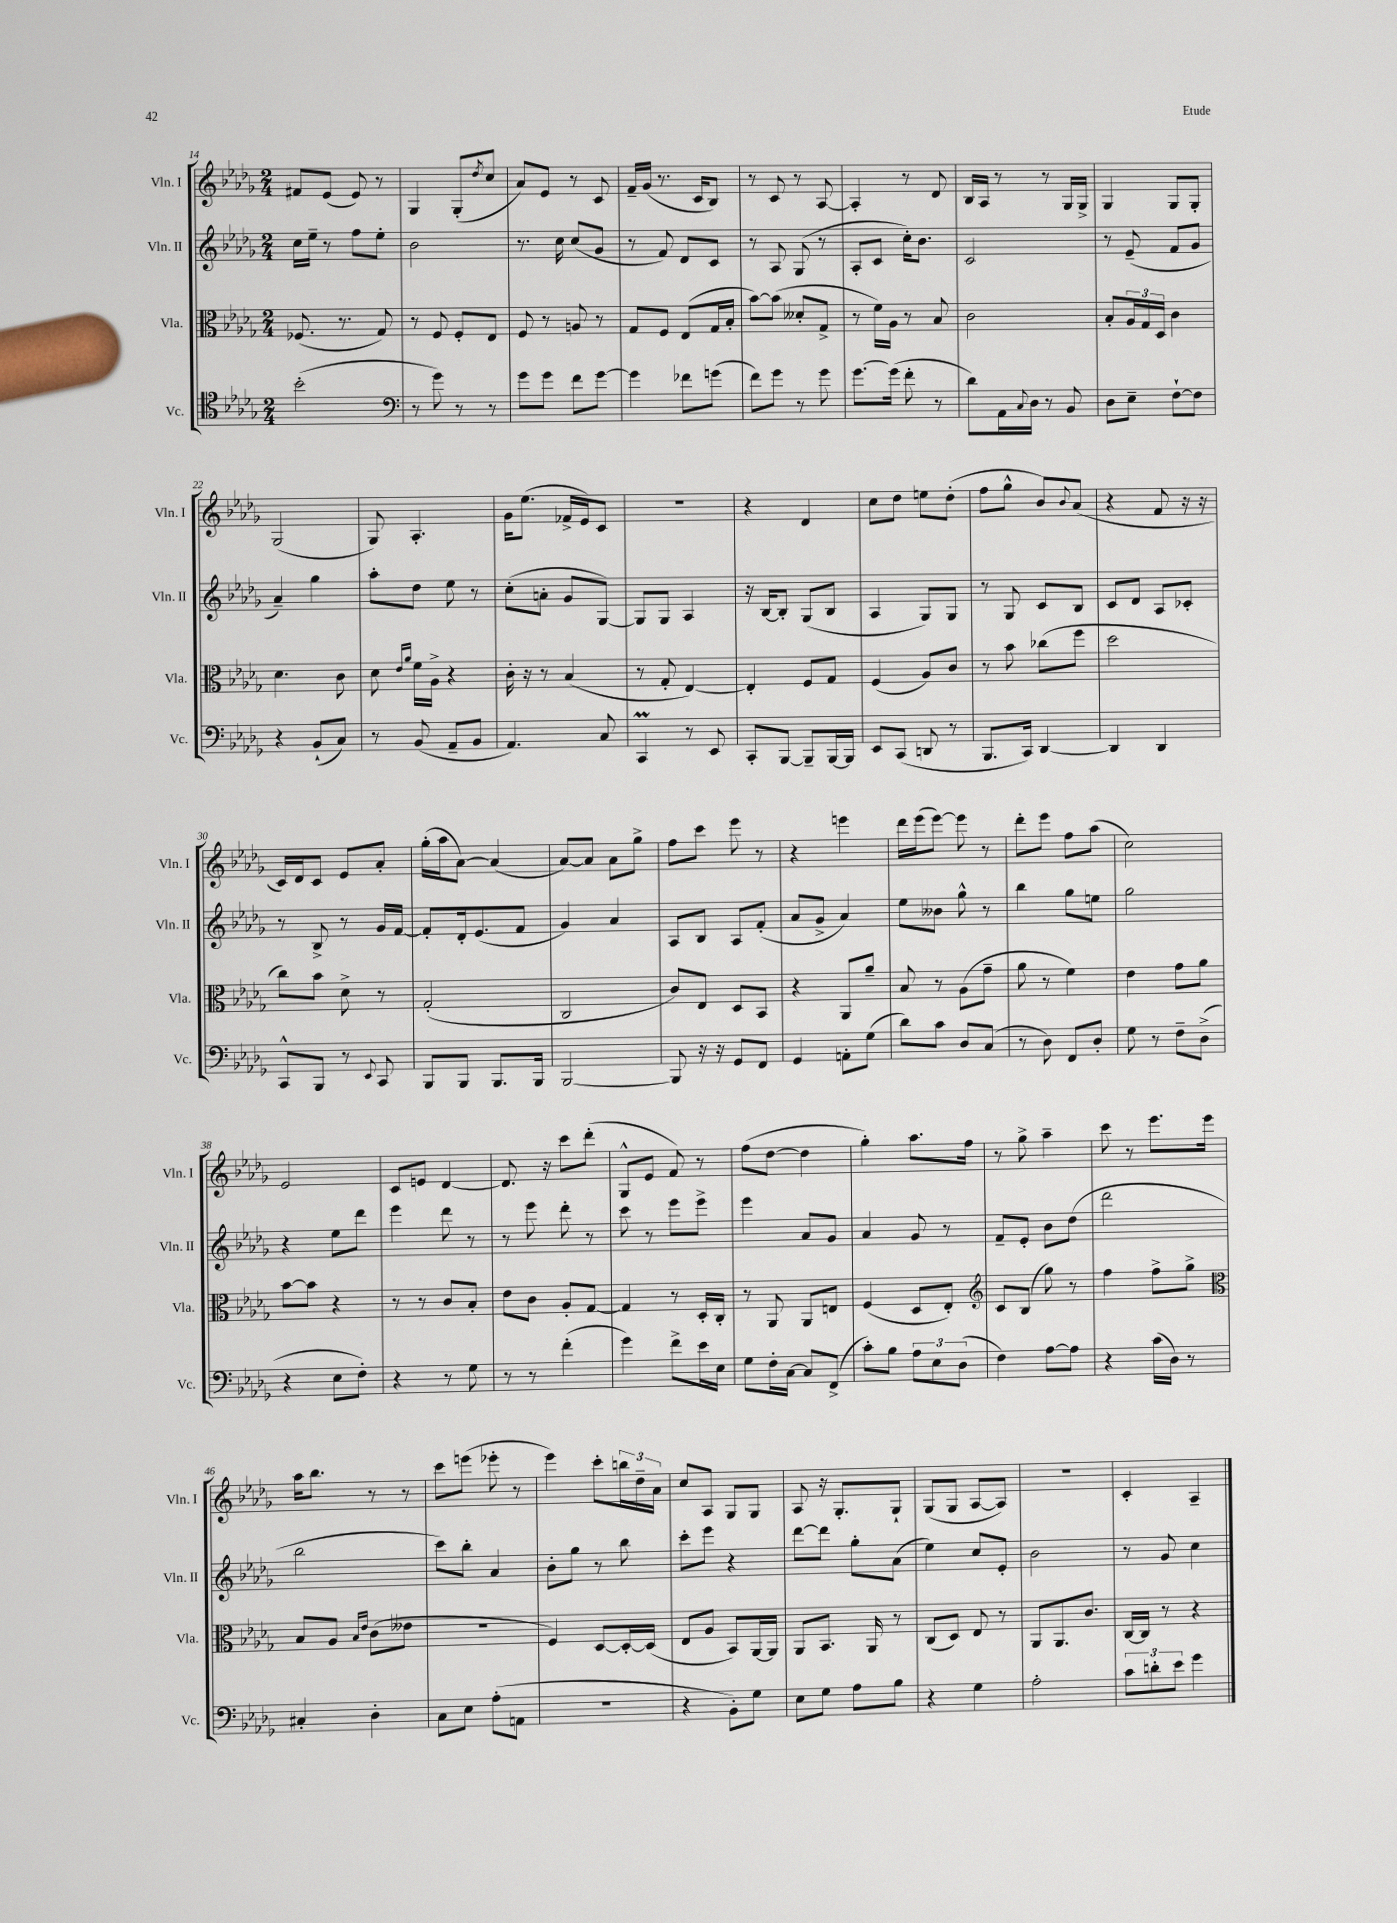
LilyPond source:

<<
\new StaffGroup <<
\new Staff = "s0" \with { instrumentName = "Vln. I" shortInstrumentName = "Vln. I" } {
    \clef treble \key des \major \numericTimeSignature \time 2/4
    fis'8 ees'8( ees'8) r8 |
    ges4 ges8-.( \acciaccatura { des''8 } c''8 |
    aes'8) ees'8 r8 c'8 |
    f'16-- ges'16( r8. c'16 bes8) |
    r8 c'8 r8 aes8~ |
    aes4-. r8 des'8 |
    bes16 aes16 r8 r8 ges16 ges16-> |
    ges4 ges8 ges8-. |
    ges2( |
    ges8) aes4.-. |
    ges'16 ees''8.( fes'16-> ees'16) c'8 |
    R2 |
    r4 des'4 |
    c''8 des''8 e''8 des''8-.( |
    f''8 ges''8-^ bes'8) \appoggiatura { bes'8 } aes'8( |
    r4 f'8 r16 r16 |
    c'16) des'16 c'8 ees'8 aes'8-. |
    ges''16-.( aes''16 aes'8~) aes'4( |
    aes'8~) aes'8 aes'8 ges''8-> |
    f''8 c'''8 ees'''8 r8 |
    r4 e'''4 |
    des'''16 ees'''16( ees'''8~) ees'''8 r8 |
    des'''8-. ees'''8 f''8 aes''8( |
    c''2) |
    ees'2 |
    c'8 e'8 des'4~ |
    des'8. r16 c'''8 des'''8-.( |
    ges8-^ ees'8 f'8) r8 |
    f''8( des''8~ des''4 |
    ges''4-.) aes''8. f''16 |
    r8 ges''8-> aes''4-- |
    c'''8 r8 ees'''8. ees'''16 |
    aes''16 bes''8. r8 r8 |
    c'''8 e'''8( ees'''8-. r8 |
    ees'''4) c'''8-. \tuplet 3/2 { b''16 des''16-- aes'16 } |
    c''8 aes8 ges8 ges8 |
    aes8 r16 ges8.-. ges8-! |
    ges8( ges8 aes8~ aes8) |
    R2 |
    c'4-. aes4-- \bar "|." |
}
\new Staff = "s1" \with { instrumentName = "Vln. II" shortInstrumentName = "Vln. II" } {
    \clef treble \key des \major \numericTimeSignature \time 2/4
    c''16 ees''16-- r8 f''8 ees''8-. |
    bes'2 |
    r8. c''16 c''8( ges'8 |
    r8 f'8) des'8 c'8 |
    r8 aes8 ges8( r8 |
    aes8-. c'8 c''16-.) bes'8. |
    c'2 |
    r8 ees'8--( f'8 ges'8 |
    aes'4--) ges''4 |
    aes''8-. des''8 ees''8 r8 |
    c''8-.( a'8-. ges'8 ges8~) |
    ges8 ges8 aes4 |
    r16 bes16~ bes8-. ges8( bes8 |
    aes4 ges8) ges8 |
    r8 ges8 c'8 bes8 |
    c'8 des'8 aes8 ces'8-. |
    r8 bes8-> r8 ges'16 f'16~ |
    f'8-. des'16-. ees'8.( f'8 |
    ges'4) aes'4 |
    aes8 bes8 aes8 f'8-.( |
    aes'8 ges'8-> aes'4) |
    ees''8 beses'8 ges''8-^ r8 |
    bes''4 ges''8 e''8 |
    ges''2 |
    r4 ees''8 des'''8 |
    ees'''4 des'''8 r8 |
    r8 ees'''8 des'''8-. r8 |
    c'''8 r8 ees'''8 ees'''8-> |
    ees'''4 aes'8 ges'8 |
    aes'4 ges'8 r8 |
    f'8-- ees'8-. bes'8 des''8( |
    des'''2 |
    bes''2 |
    c'''8) bes''8-. aes'4 |
    bes'8-. ges''8 r8 bes''8 |
    c'''8-. ees'''8 r4 |
    des'''8~ des'''8 ges''8-. aes'8( |
    ees''4) c''8 ees'8-. |
    bes'2 |
    r8 ges'8 c''4 \bar "|." |
}
\new Staff = "s2" \with { instrumentName = "Vla." shortInstrumentName = "Vla." } {
    \clef alto \key des \major \numericTimeSignature \time 2/4
    fes8.( r8. ges8) |
    r8 f8 f8-. ees8 |
    f8 r8 a8 r8 |
    ges8 f8 ees8( ges16 bes16-. |
    bes'8~) bes'8( deses'8-. ges8-> |
    r8 f'16) aes16 r8 bes8 |
    c'2 |
    bes8-. \tuplet 3/2 { aes16 ges16 des16 } c'4 |
    des'4. c'8 |
    des'8 \grace { ees'16 aes'16 } f'16 aes16-> r4 |
    c'16-. r16 r8 bes4( |
    r8 ges8-. ees4~) |
    ees4-. f8 ges8 |
    f4( aes8) c'8 |
    r8 bes'8 ces''8( f''8 |
    des''2 |
    c''8) bes'8 des'8-> r8 |
    ges2-.( |
    c2 |
    c'8) ees8 des8 bes,8 |
    r4 aes,8 aes'8-- |
    bes8 r8 aes8( ges'8-- |
    aes'8 r8 f'4) |
    ees'4 ges'8 aes'8 |
    bes'8~ bes'8 r4 |
    r8 r8 c'8 bes8-. |
    ees'8 c'8 aes8-. ges8~ |
    ges4 r8 des16-. c16-. |
    r8 aes,8 aes,8 e8 |
    f4( des8 ees8-.) |
    \clef treble c'8 bes8( ges''8) r8 |
    f''4 f''8-> ges''8-> |
    \clef alto bes8 aes8 \grace { bes16 ees'16 } c'8( eeses'8 |
    R2 |
    f4) des8~ des16~-. des16( |
    ees8 aes8 bes,8) aes,16~ aes,16 |
    aes,8 bes,8. aes,16 r8 |
    c8( des8) ees8 r8 |
    aes,8 aes,8. c'8. |
    c16~ c16 r8 r4 \bar "|." |
}
\new Staff = "s3" \with { instrumentName = "Vc." shortInstrumentName = "Vc." } {
    \clef tenor \key des \major \numericTimeSignature \time 2/4
    bes'2-.( |
    \clef bass r8 ges'8) r8 r8 |
    ges'8 ges'8 f'8 ges'8~ |
    ges'4 fes'8 g'8( |
    f'8) ges'8 r8 ges'8 |
    ges'8.~ ges'16( f'8-. r8 |
    des'8) aes,16 \appoggiatura { c8 } des16 r8 bes,8 |
    des8 ees8-- f8~-! f8 |
    r4 bes,8-!( c8) |
    r8 bes,8( aes,8-- bes,8 |
    aes,4.) c8 |
    c,4\prall r8 ees,8 |
    c,8-. bes,,8~ bes,,8-- bes,,16~ bes,,16 |
    ees,8 c,8( d,8 r8 |
    bes,,8. c,16) des,4~ |
    des,4 des,4 |
    c,8-^ bes,,8 r8 \appoggiatura { ees,8 } c,8 |
    bes,,8 bes,,8 bes,,8. bes,,16 |
    bes,,2~ |
    bes,,8 r16 r16 ges,8 f,8 |
    ges,4 a,8-. ges8( |
    des'8) c'8 des8 c8( |
    r8 des8) f,8 des8-. |
    ges8 r8 f8-- des8->( |
    r4 ees8 f8-.) |
    r4 r8 ges8 |
    r8 r8 f'4-.( |
    ges'4) f'8-> ees'16 ees16 |
    ges8 f16-. c16~ c8 f,8->( |
    c'8-.) bes8 \tuplet 3/2 { aes8 ees8 des8( } |
    f4) aes8~ aes8 |
    r4 c'16( des16) r8 |
    cis4-. des4-. |
    c8 ees8 aes8-.( a,8 |
    R2 |
    r4 bes,8-.) ges8 |
    ees8 ges8 aes8 bes8 |
    r4 ges4 |
    aes2-. |
    \tuplet 3/2 { c'8 d'8-. ees'8 } ges'4 \bar "|." |
}
>>
>>
\layout { \context { \Score currentBarNumber = #14 } }
